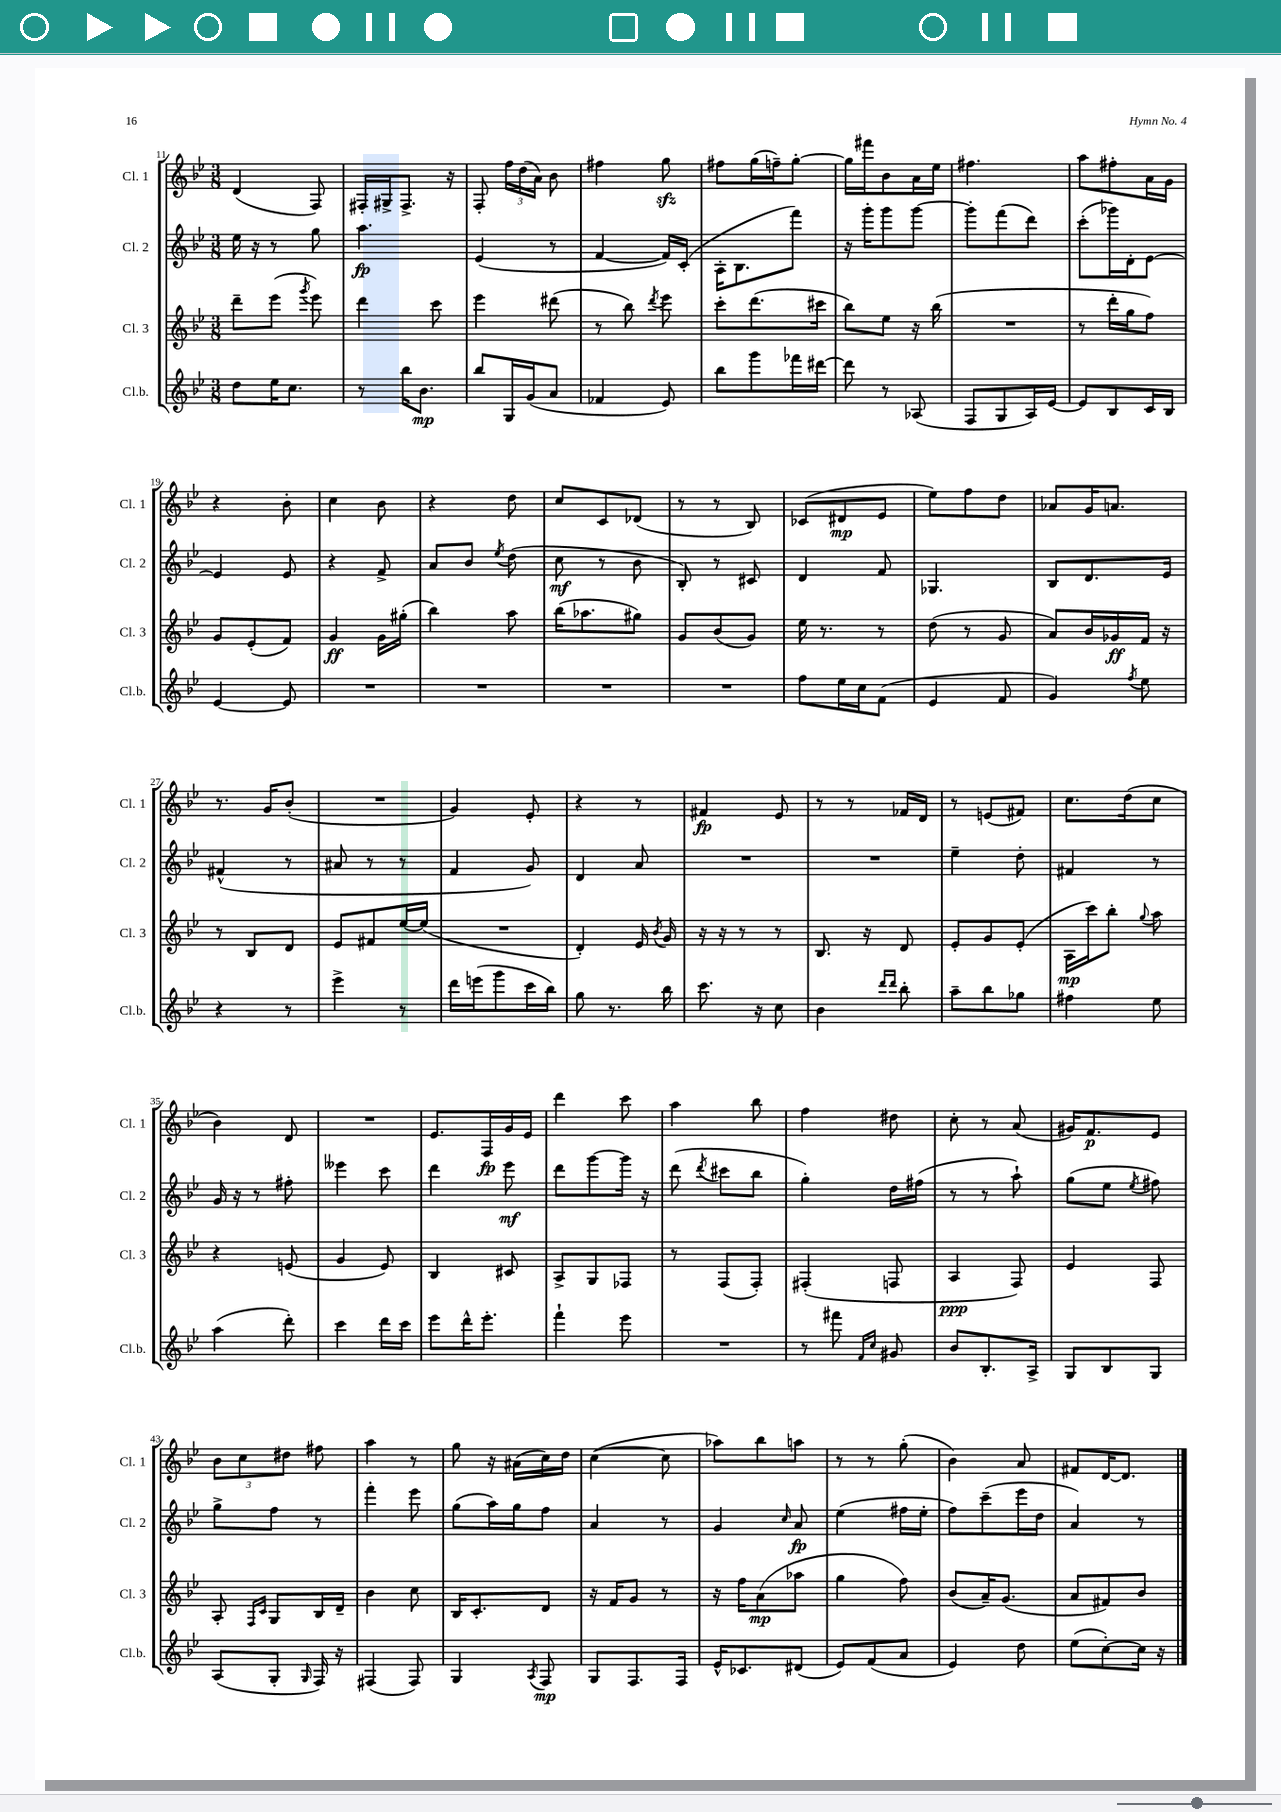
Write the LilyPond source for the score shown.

<<
\new StaffGroup <<
\new Staff = "s0" \with { instrumentName = "Cl. 1" shortInstrumentName = "Cl. 1" } {
    \clef treble \key bes \major \numericTimeSignature \time 3/8
    \autoBeamOff d'4( f8) |
    fis16[-. gis16-> fis8.]-> r16 |
    f8-. \tuplet 3/2 { f''16[ d''16( a'16]) } bes'8 |
    fis''4 g''8\sfz |
    fis''8[ g''16( f''16--) g''8]~-. |
    g''16[ fis'''16 bes'8 a'16 ees''16] |
    fis''4. |
    a''8[ fis''8-. a'16 g'16] |
    r4 bes'8-. |
    c''4 bes'8 |
    r4 d''8 |
    c''8[ c'8 des'8]( |
    r8 r8 bes8) |
    ces'8[( dis'8\mp ees'8] |
    ees''8[) f''8 d''8] |
    aes'8[ g'16 a'8.] |
    r8. g'16[ bes'8]-.( |
    R4. |
    g'4) ees'8-. |
    r4 r8 |
    fis'4\fp ees'8 |
    r8 r8 fes'16[ d'16] |
    r8 e'8[( fis'8]) |
    c''8.[ d''16( c''8] |
    bes'4) d'8 |
    R4. |
    ees'8.[ f16\fp g'16 ees'16] |
    d'''4 c'''8 |
    a''4 bes''8 |
    f''4 dis''8 |
    c''8-. r8 a'8( |
    gis'16[) f'8.\p ees'8] |
    \tuplet 3/2 { bes'8[ c''8 dis''8] } fis''8 |
    a''4 r8 |
    g''8 r16 ais'16[( c''16) d''16] |
    c''4~( c''8 |
    aes''8[) bes''8 a''8] |
    r8 r8 g''8-.( |
    bes'4) a'8 |
    fis'8[ d'16~ d'8.] \bar "|." |
}
\new Staff = "s1" \with { instrumentName = "Cl. 2" shortInstrumentName = "Cl. 2" } {
    \clef treble \key bes \major \numericTimeSignature \time 3/8
    \autoBeamOff ees''16 r16 r8 g''8 |
    a''4.\fp |
    ees'4( r8 |
    f'4~ f'16[) c'16]-.( |
    a16[-. bes8. f'''8]) |
    r16 g'''16[-. g'''8 g'''8]~ |
    g'''8[-. f'''8( d'''8]) |
    c'''8[-.( ges'''16) d'16-. ees'8]~ |
    ees'4 ees'8 |
    r4 f'8-> |
    a'8[ bes'8] \acciaccatura { ees''8 } d''8( |
    c''8\mf r8 bes'8 |
    bes8-.) r8 cis'8 |
    d'4 f'8 |
    ges4. |
    bes8[ d'8. ees'16] |
    fis'4-^( r8 |
    ais'8 r8 r8 |
    f'4 g'8) |
    d'4 a'8 |
    R4. |
    R4. |
    ees''4-- d''8-. |
    fis'4 r8 |
    g'16 r16 r8 fis''8-. |
    eeses'''4 c'''8 |
    d'''4 ees'''8\mf |
    d'''8[ g'''8~ g'''16] r16 |
    d'''8( \acciaccatura { d'''8 } cis'''8[ bes''8] |
    g''4-.) d''16[ fis''16]( |
    r8 r8 a''8-!) |
    g''8[( ees''8] \acciaccatura { ees''8 } fis''8) |
    g''8[-> f''8] r8 |
    f'''4-. ees'''8 |
    g''8[( a''16) g''16 f''8] |
    a'4 r8 |
    g'4 \grace { c''16 } a'8\fp |
    ees''4( fis''16[ ees''16]-. |
    f''8[) c'''8--( ees'''16 d''16] |
    a'4) r8 \bar "|." |
}
\new Staff = "s2" \with { instrumentName = "Cl. 3" shortInstrumentName = "Cl. 3" } {
    \clef treble \key bes \major \numericTimeSignature \time 3/8
    \autoBeamOff d'''8[-- ees'''8]( \acciaccatura { g'''8 } ees'''8) |
    d'''4 c'''8 |
    ees'''4 dis'''8( |
    r8 bes''8) \acciaccatura { d'''8 } ees'''8 |
    c'''8[-. d'''8.( cis'''16] |
    bes''8[) ees''8] r16 bes''16( |
    R4. |
    r8 d'''16[-. g''16 f''8]) |
    g'8[ ees'8-.( f'8]) |
    g'4\ff g'16[ gis''16]-.( |
    bes''4) a''8 |
    bes''16[( aes''8. gis''8]) |
    g'8[ bes'8( g'8]) |
    ees''16 r8. r8 |
    d''8( r8 g'8 |
    a'8[) bes'16 ges'16\ff f'16] r16 |
    r8 bes8[ d'8] |
    ees'8[ fis'8 ees''16~ ees''16]( |
    R4. |
    d'4-.) ees'16 \acciaccatura { bes'8 } g'16 |
    r16 r16 r8 r8 |
    bes8. r16 d'8 |
    ees'8[-. g'8 ees'8]-.( |
    a16[\mp c'''16) bes''8]-. \appoggiatura { g''8 } a''8 |
    r4 e'8( |
    g'4 ees'8) |
    bes4 cis'8 |
    a8[-> g8 fes8] |
    r8 f8[( f8]-.) |
    fis4-.( f8 |
    a4\ppp f8) |
    ees'4 f8 |
    a8-. \grace { f16[ c'16] } g8[ bes16 d'16]-- |
    bes'4 c''8 |
    bes16[ c'8.-. d'8] |
    r16 f'16[ g'8] r8 |
    r16 f''16[ a'8\mp( aes''8] |
    g''4 f''8) |
    bes'8[( a'16--) g'8.]( |
    a'8[ fis'8) bes'8] \bar "|." |
}
\new Staff = "s3" \with { instrumentName = "Cl.b." shortInstrumentName = "Cl.b." } {
    \clef treble \key bes \major \numericTimeSignature \time 3/8
    \autoBeamOff d''8[ ees''16 c''8.] |
    r8 bes''16[ bes'8.]\mp |
    bes''8[ g16 g'16( a'8] |
    fes'4 ees'8) |
    bes''8[ g'''8 fes'''16 dis'''16]~ |
    dis'''8 r8 aes8( |
    f8[ g8 a16) ees'16]~ |
    ees'8[ bes8 c'16 bes16] |
    ees'4~ ees'8 |
    R4. |
    R4. |
    R4. |
    R4. |
    f''8[ ees''16 c''16 f'8]( |
    ees'4 f'8 |
    g'4) \acciaccatura { f''8 } ees''8 |
    r4 r8 |
    ees'''4-> r8 |
    d'''16[ e'''16( g'''8 c'''16 bes''16]) |
    g''8 r8. bes''16 |
    c'''8. r16 c''8 |
    bes'4 \grace { d'''16[ d'''16] } bes''8-. |
    a''8[-- bes''8 ges''8] |
    fis''4 ees''8 |
    a''4( d'''8-.) |
    c'''4 d'''16[ c'''16] |
    ees'''8[ d'''16-^ ees'''8.]-. |
    f'''4-! ees'''8 |
    R4. |
    r8 fis'''8 \grace { f'16[ c''16] } gis'8 |
    bes'8[ bes8.-. a16]-> |
    g8[ bes8 g8] |
    a8[( g8]-. \grace { g16 } f16) r16 |
    fis4( fis8) |
    g4 \acciaccatura { a8 } f8\mp |
    g8[ f8. f16] |
    ees'16[-^ ces'8. dis'8]( |
    ees'8[) f'8( a'8] |
    ees'4) d''8 |
    ees''8[( c''8~-.) c''16] r16 \bar "|." |
}
>>
>>
\layout { \context { \Score currentBarNumber = #11 } }
